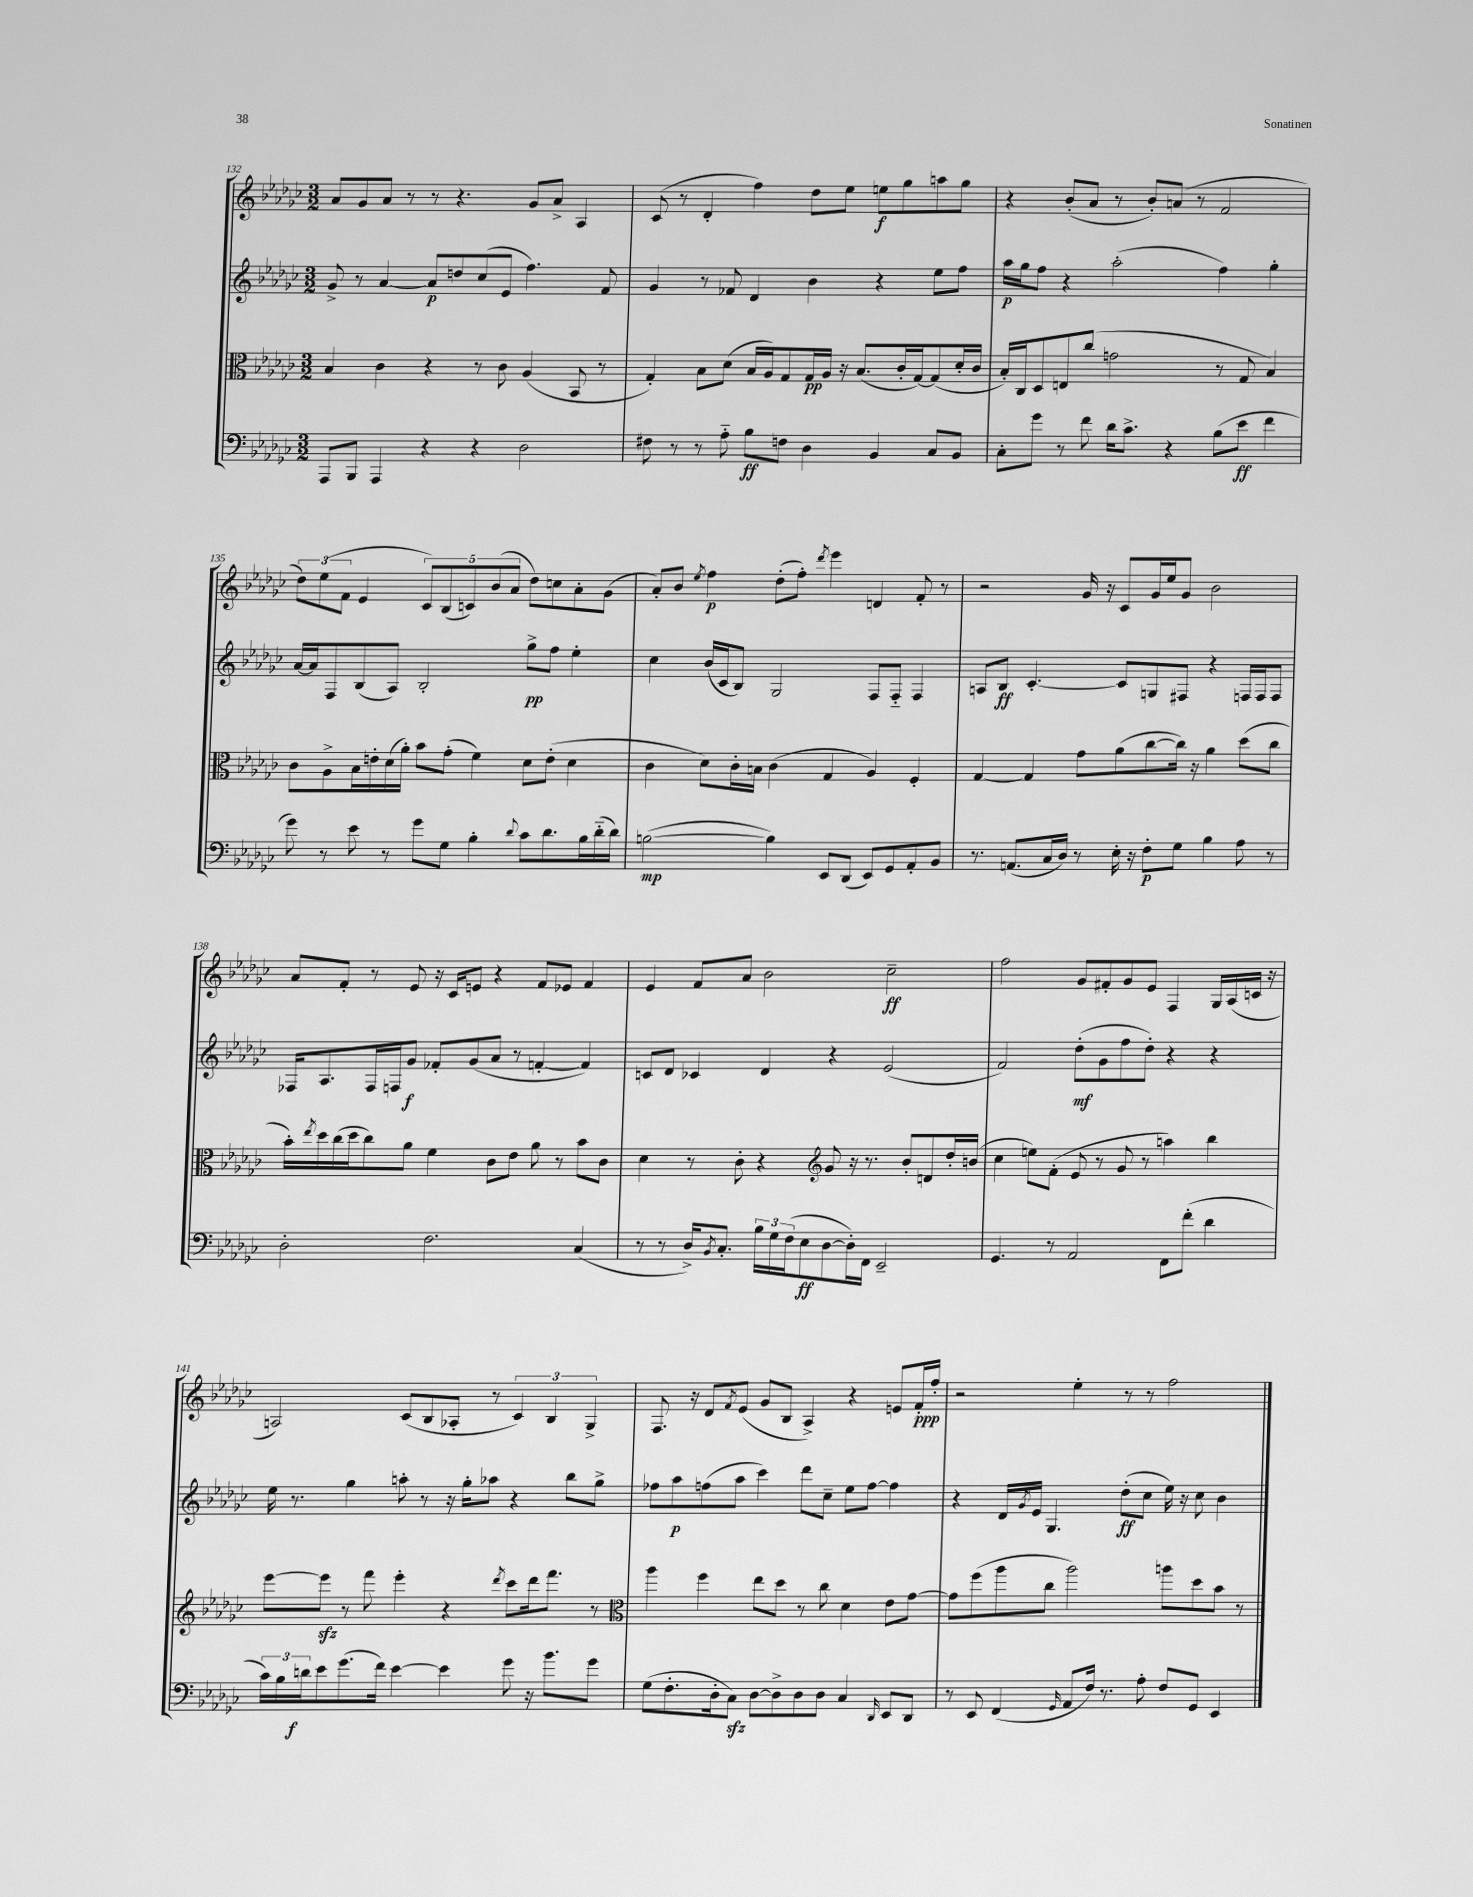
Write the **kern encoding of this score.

**kern	**kern	**kern	**kern
*staff4	*staff3	*staff2	*staff1
*clefF4	*clefC3	*clefG2	*clefG2
*k[b-e-a-d-g-c-]	*k[b-e-a-d-g-c-]	*k[b-e-a-d-g-c-]	*k[b-e-a-d-g-c-]
*M3/2	*M3/2	*M3/2	*M3/2
8AAA-	4B-	8g-^	8a-
8BBB-	.	8r	8g-
4AAA-	4c-	[4a-	8a-
.	.	.	8r
4r	4r	8a-]	8r
.	.	8dd	4.r
4r	8r	(8cc-	.
.	8c-	8e-	.
2D-	(4A-	4.ff)	8g-
.	.	.	8a-^
.	8BB-	.	4A-
.	8r	8f	.
=	=	=	=
8F#	4G-')	4g-	(8c-
8r	.	.	8r
8r	8B-	8r	4d-'
8A-'~	(8d-	8f-	.
8B-	16B-	4d-	4ff)
.	16A-)	.	.
8F	8G-	.	.
4D-	16G-	4b-	8dd-
.	16A-	.	.
.	16r	.	8ee-
.	(8.B-	.	.
4BB-	.	4r	8ee
.	16c-'	.	8gg-
.	[16G-)	.	.
8C-	(8G-]	8ee-	8aa
8BB-	16d-'	8ff	8gg-
.	16c-	.	.
=	=	=	=
8C-'	16B-')	16aa-	4r
.	16C-	16gg-	.
8g-	8D-	8ff	.
8r	8E	4r	(8b-'
8f	(8cc-	.	8a-
16d-	2g	(2aa-'	8r
8.c-^	.	.	.
.	.	.	8b-')
4r	.	.	(8a
.	.	.	8r
(8B-	8r	4ff)	2f
8e-	8G-	.	.
4f	4B-)	4gg-'	.
=	=	=	=
8g-)	8c-	[16a-	12dd-)
.	.	16a-]	.
.	.	.	(12ee-
8r	8A-^	8F	.
.	.	.	12f
8e-	16B-	(8B-	4e-
.	16e'	.	.
8r	(16d-	8A-)	.
.	16a-')	.	.
8g-	8b-	2B-'	10c-)
.	.	.	(10B-
8G-	(8g-'	.	.
.	.	.	10c)
4B-'	4f)	.	.
.	.	.	(10b-
.	.	.	10a-
8qqd-	.	.	.
8c-	8d-	8gg-^	8dd-)
8.d-	(8e'	8ff	8cc
.	4d-	4ee-'	8a-'
16B-	.	.	.
(16d-'~	.	.	(8g-
16d-)	.	.	.
=	=	=	=
([2B	4c-	4cc-	8a-')
.	.	.	8b-
.	.	.	8qee-
.	8d-)	(16b-	4ff
.	.	16c-	.
.	16c-'	8B-)	.
.	16B	.	.
4B])	(4c-	2G-	(8dd-'
.	.	.	8ff')
.	.	.	8qddd-
8EE-	4G-	.	4eee-
(8DD-	.	.	.
8EE-)	4A-)	8F	4d
8GG-	.	8F'~	.
8AA-'	4F'	4F	8f'
8BB-	.	.	8r
=	=	=	=
8.r	[4G-	8A	2r
.	.	8B-	.
(8.AA	.	.	.
.	4G-]	[4.c-'	.
16C-	.	.	.
16D-)	.	.	.
8r	8g-	.	16g-
.	.	.	16r
16E-'	(8a-	8c-]	8c-
16r	.	.	.
8F'	[8cc-	8G	16g-
.	.	.	16ee-
8G-	16cc-])	8F#	8g-
.	16r	.	.
4B-	4a-	4r	2b-
8A-	(8dd-	16F	.
.	.	16F	.
8r	8cc-	8F	.
=	=	=	=
2D-'	16b-')	16F-	8a-
.	8qee-	.	.
.	16dd-	8.A-	.
.	(16cc-	.	8f'
.	16dd-	.	.
.	8cc-)	16F-	8r
.	.	16F	.
.	8a-	8g-	8e-
2.F	4f	8f-'	16r
.	.	.	16c-
.	.	(8g-	8e
.	8c-	8a-	4r
.	8e-	8r	.
.	8a-	[4f'	8f
.	8r	.	8e-
(4C-	8b-	4f])	4f
.	8c-	.	.
=	=	=	=
8r	4d-	8c	4e-
8r	.	8d-	.
16D-^)	8r	4c-	8f
8qBB-	.	.	.
8.C-'	.	.	.
.	8c-'	.	8a-
24B-	4r	4d-	2b-
24G-	.	.	.
(24F	.	.	.
8E-	.	.	.
*	*clefG2	*	*
[8D-	8g-	4r	.
16D-'])	16r	.	.
16FF	8.r	.	.
2EE-~	.	(2e-	2cc-~
.	8b-'	.	.
.	8d	.	.
.	16dd-'	.	.
.	(16b	.	.
=	=	=	=
4.GG-	4cc-	2f)	2ff
.	8ee)	.	.
8r	(8f'	.	.
2AA-	8e-	(8dd-'	8g-
.	8r	8g-	8f#'
.	8g-	8ff	8g-
.	8r	8dd-')	8e-
8FF	4aa)	4r	4F
(8f'	.	.	.
4d-	4bb-	4r	16G-
.	.	.	(16A-
.	.	.	16c
.	.	.	16r
=	=	=	=
24c-)	[8eee-	16ee-	2A)
24B-	.	.	.
.	.	8.r	.
24d	.	.	.
8e-	8eee-]	.	.
(8.g-	8r	4gg-	.
.	8fff	.	.
16f)	.	.	.
[4e-	4eee-'	8aa'	(8c-
.	.	8r	8B-
4e-]	4r	16r	8A-'
.	.	16gg-'	.
.	.	8aa-	8r
.	8qddd-	.	.
8g-	8ccc-	4r	6c-)
16r	16ddd-	.	.
.	.	.	6B-
8.b-	8.fff	.	.
.	.	8bb-	.
.	.	.	6G-^
8g-	8r	8gg-^	.
=	=	=	=
*	*clefC3	*	*
(8G-	4aa-	8ff-	8.F
8.F'	.	8aa-	.
.	.	.	16r
.	4ff	(8ff	8d-
16D-'	.	.	.
.	.	.	8qf
8C-)	.	8aa-	(8e-
[8D-	8ee-	4ccc-)	8g-
8D-^]	8dd-	.	8B-
8D-	8r	8ddd-	4A-^)
8D-	8cc-	8cc-~	.
4C-	4d-	8ee-	4r
.	.	[8ff	.
16qqDD-	.	.	.
8EE-	8e-	4ff]	8e
8DD-	[8g-	.	16f'
.	.	.	16ff'
=	=	=	=
8r	8g-]	4r	2r
8EE-	(8ff	.	.
(4FF	8aa-	16d-	.
.	.	8qg-	.
.	.	16e-	.
.	8cc-	4.G-	.
16qqGG-	.	.	.
8AA-	2aa-)	.	4ee-'
16F)	.	.	.
8.r	.	.	.
.	.	(8dd-'	8r
8A-'	.	8cc-	8r
8F	8aa	16ee-)	2ff
.	.	16r	.
8GG-	8dd-	8cc-	.
4EE-	8b-	4b-	.
.	8r	.	.
==	==	==	==
*-	*-	*-	*-
